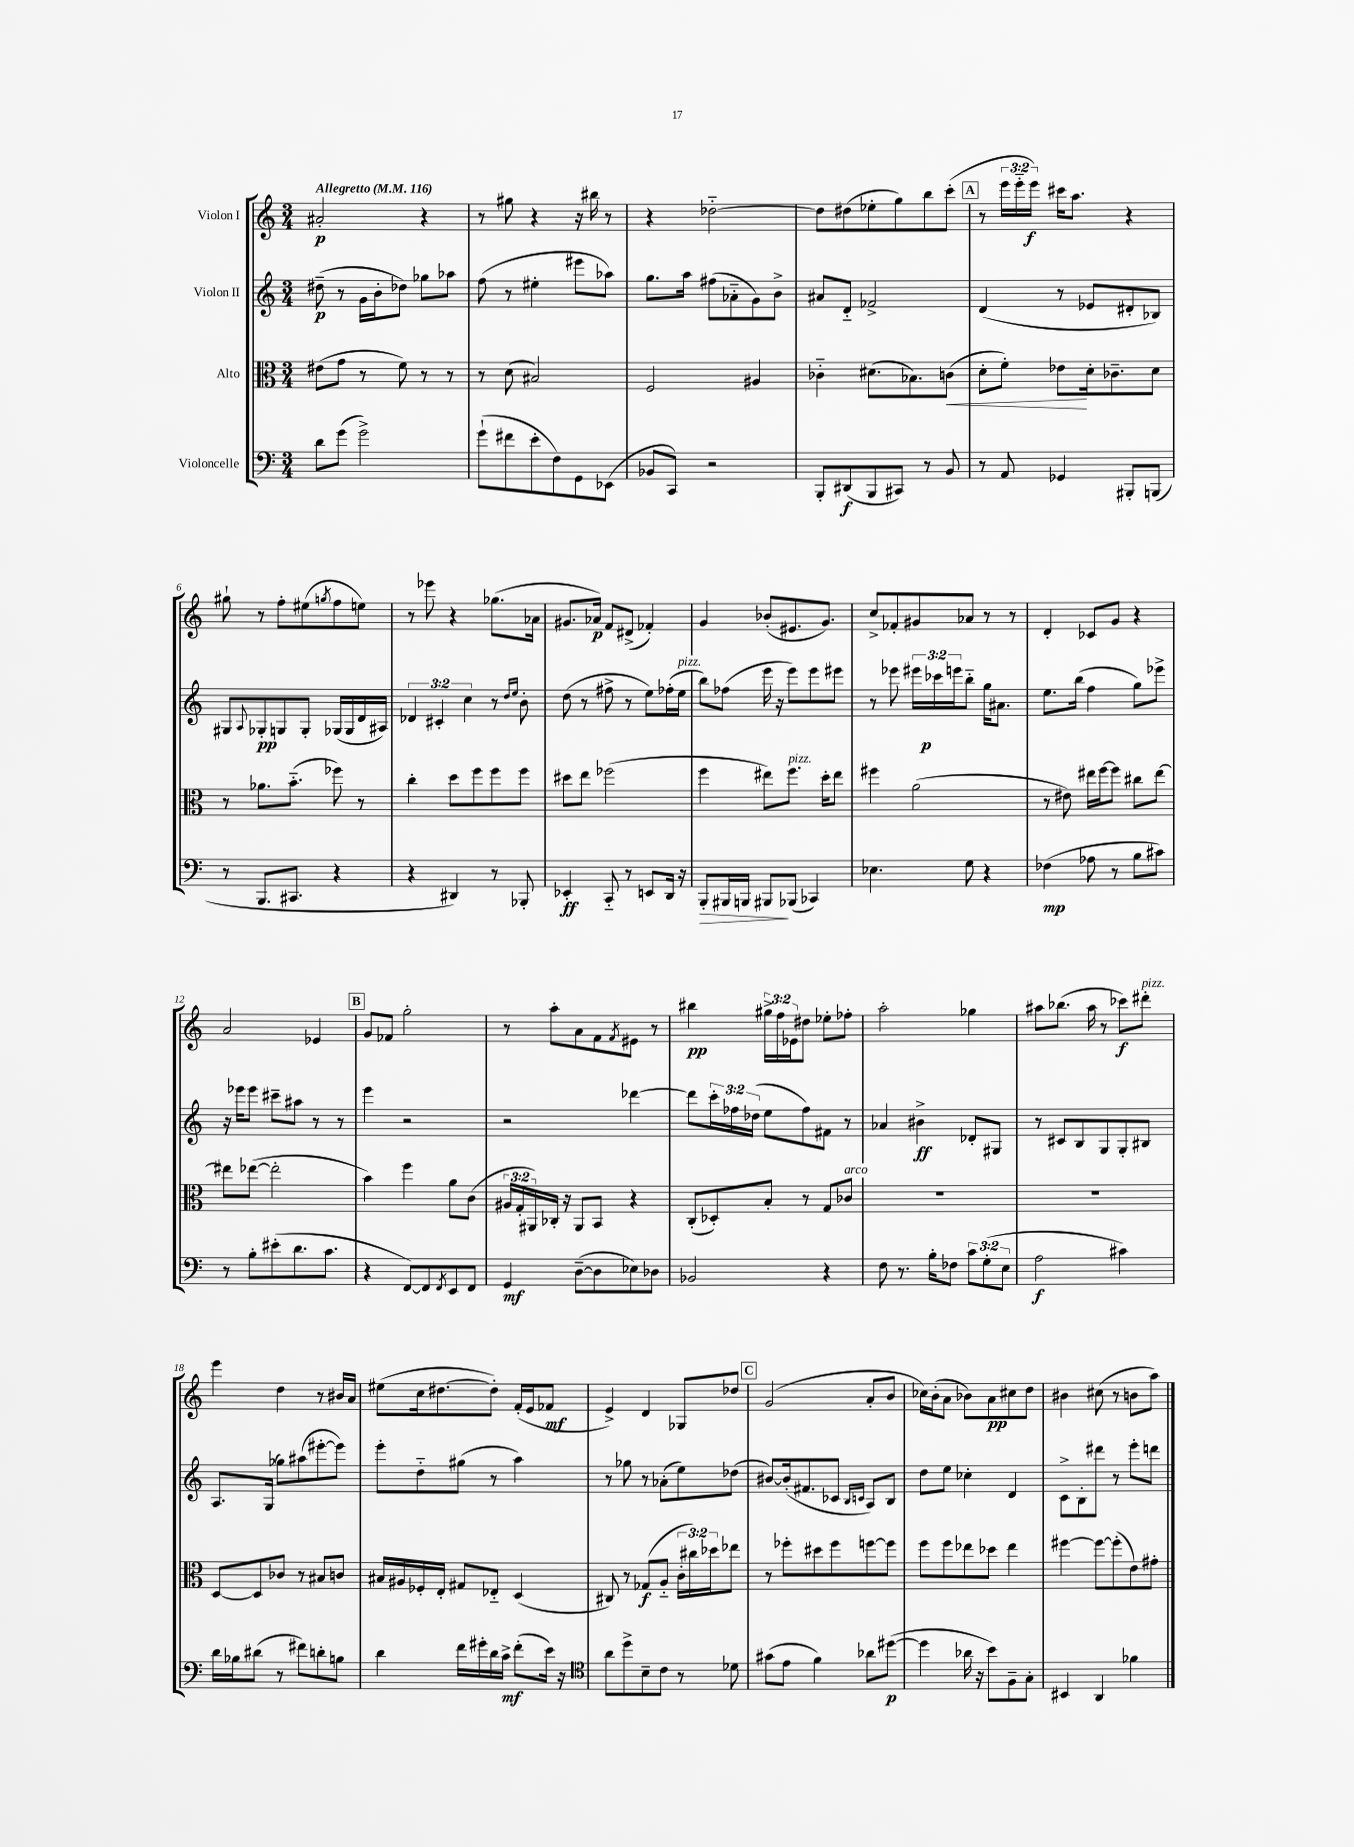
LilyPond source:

<<
\new StaffGroup <<
\new Staff = "s0" \with { instrumentName = "Violon I" } {
    \clef treble \key c \major \numericTimeSignature \time 3/4 \override Staff.TupletNumber.text = #tuplet-number::calc-fraction-text \tempo "Allegretto" 4 = 116
    ais'2-.\p r4 |
    r8 gis''8 r4 r16 bis''16 r8 |
    r4 des''2~-_ |
    des''8 dis''8( ees''8-. g''8) b''8 c'''8-.( |
    \mark \markup { \box "A" } r8 \tuplet 3/2 { e'''16 e'''16-_ e'''16\f) } cis'''16 a''8. r4 |
    gis''8-! r8 f''8-. eis''8( \acciaccatura { g''8 } f''8 e''8) |
    r8 ees'''8 r4 ges''8.( aes'16 |
    gis'8. aes'16\p) f'8 dis'8->( fes'4-.) |
    g'4 bes'8-.( eis'8. g'8.) |
    c''8-> fes'8-. gis'8 aes'8 r8 r8 |
    d'4-. ces'8 g'8 r4 |
    a'2 ees'4 |
    \mark \markup { \box "B" } g'8 fes'8 g''2-. |
    r8 a''8-. a'8 f'8 \acciaccatura { f'8 } eis'8 r8 |
    bis''4\pp \tuplet 3/2 { gis''16-> f''16 ees'16 } dis''8 ees''8-. fes''8-. |
    a''2-. ges''4 |
    ais''8 bes''8.( ais''16 r8 ces'''8\f) dis'''8-.^\markup { \italic "pizz." } |
    e'''4 d''4 r8 bis'16 a'16 |
    eis''8( c''16 dis''8.~ dis''8-.) f'16-.( e'16 fes'8\mf |
    e'4->) d'4 ges8 des''8 |
    \mark \markup { \box "C" } g'2( a'8-. b'8 |
    ces''16) b'16-.( a'8 bes'8) a'8\pp cis''8 d''8 |
    bis'4 cis''8( r8 b'8 a''8) \bar "|." |
}
\new Staff = "s1" \with { instrumentName = "Violon II" } {
    \clef treble \key c \major \numericTimeSignature \time 3/4 \override Staff.TupletNumber.text = #tuplet-number::calc-fraction-text
    dis''8--\p( r8 g'16 b'16-. des''8) ges''8 aes''8 |
    f''8( r8 eis''4-. eis'''8 aes''8) |
    g''8. a''16 fis''8( aes'8-_ g'8) b'8-> |
    ais'8 d'8-_ fes'2-> |
    \mark \markup { \box "A" } d'4( r8 ees'8 dis'8-. bes8) |
    gis8 \appoggiatura { a8 } ges8-.\pp g8 g8-. ges16( ges16 d'16 ais16) |
    \tuplet 3/2 { des'4 cis'4-. c''4 } r8 \grace { d''16 e''16 } b'8-. |
    d''8( r8 fis''8-> r8 e''8) fes''16-.( e''16^\markup { \italic "pizz." } |
    b''8) fes''8( e'''16 r16 e'''8) e'''8 eis'''8 |
    r8 ees'''8 \tuplet 3/2 { eis'''16 ces'''16\p e'''16 } b''8-_ g''16 ais'8. |
    e''8. b''16( f''4 g''8) ees'''8-> |
    r16 ees'''16 ees'''8 cis'''8-- ais''8 r8 r8 |
    \mark \markup { \box "B" } e'''4 r2 |
    r2 des'''4~ |
    des'''8 \tuplet 3/2 { c'''16-. fes''16 des''16( } e''8 fes''8) fis'8 r8 |
    aes'4 bis'4->\ff des'8-. gis8 |
    r8 cis'8 b8 g8 g8-. bis8 |
    a8. g16( ges''8) ais''8( eis'''8~-. eis'''8) |
    e'''8-. d''8-_ gis''8( r8 a''4) |
    r8 ges''8 r8 aes'8-.( e''8) des''8( |
    \mark \markup { \box "C" } bis'8~) bis'16-.( fis'8. ces'8 \grace { b16 c'16 } a8) b8 |
    d''8 e''8 ces''4-. d'4 |
    c'8-> b8-. dis'''8 r8 e'''8-. d'''8 \bar "|." |
}
\new Staff = "s2" \with { instrumentName = "Alto" } {
    \clef alto \key c \major \numericTimeSignature \time 3/4 \override Staff.TupletNumber.text = #tuplet-number::calc-fraction-text
    eis'8( g'8 r8 f'8) r8 r8 |
    r8 d'8( bis2) |
    f2 ais4 |
    ces'4-_ dis'8.( bes8.) c'8\<( |
    \mark \markup { \box "A" } d'8-. f'8-.) ees'8\! d'16-. ces'8.-- d'8 |
    r8 aes'8. b'8.-_( fes''8) r8 |
    c''4-. d''8 f''8 f''8 f''8 |
    dis''8 e''8 fes''2( |
    f''4 eis''8) f''8.^\markup { \italic "pizz." } d''16-. eis''8 |
    fis''4 a'2( |
    r8 eis'8) eis''16 f''16~ f''8 cis''8 eis''8~ |
    eis''8 ees''8~( ees''2-. |
    \mark \markup { \box "B" } b'4) f''4 a'8 c'8( |
    \tuplet 3/2 { ais16 g16-. ais,16) } ces16-. r16 ais,8 b,8 r4 |
    c8-.( des8-.) b8-. r8 g8 ces'8^\markup { \italic "arco" } |
    R2. |
    R2. |
    d8~ d8 ces'8 r8 bis8 c'8 |
    bis16 ais16 fes16-. e16-. gis8 ees8-_ d4( |
    cis8) r8 ges8\f( a8-_ \tuplet 3/2 { c'16-. cis''16) des''16 } ees''8 |
    \mark \markup { \box "C" } r8 fes''8-. dis''8 fes''8 f''8~ f''8 |
    f''8 f''8 ees''8 des''8 ees''4 |
    fis''4~ fis''8~ fis''8-.( e'8) gis'8-. \bar "|." |
}
\new Staff = "s3" \with { instrumentName = "Violoncelle" } {
    \clef bass \key c \major \numericTimeSignature \time 3/4 \override Staff.TupletNumber.text = #tuplet-number::calc-fraction-text
    d'8 g'8( g'2->) |
    g'8-!( fis'8 e'8-. f8) g,8 ees,8( |
    bes,8 c,8) r2 |
    b,,8-. dis,8\f( b,,8 cis,8) r8 b,8 |
    \mark \markup { \box "A" } r8 a,8 ges,4 bis,,8-. b,,8( |
    r8 b,,8. cis,8. r4 |
    r4 dis,4) r8 bes,,8-. |
    ees,4-.\ff c,8-_ r8 e,8 d,16 r16 |
    b,,8-.\> bis,,16 b,,16 bis,,8\! bes,,8( ces,4) |
    ees4. g8 r4 |
    fes4\mp( aes8 r8 b8 cis'8) |
    r8 b8-. eis'8-.( d'8. c'8. |
    \mark \markup { \box "B" } r4 f,8~) f,8 \acciaccatura { f,8 } e,8 f,8 |
    g,4\mf d8~--( d8 ees8) des8 |
    bes,2 r4 |
    f8 r8. b16-. fes8 \tuplet 3/2 { c'8 g8-.( e8 } |
    a2\f cis'4) |
    d'16 bes16 dis'8( r8 fis'8) d'8-. b8 |
    d'4 f'16 gis'16-. d'16 c'16->\mf f'8-.( e'16) r16 |
    \clef tenor a'8 d''8-> b8-- c'8 r8 des'8 |
    \mark \markup { \box "C" } gis'8( e'8 f'4) aes'8 dis''8~\p( |
    dis''4 aes'16 r16 b'8) f8-- g8-. |
    bis,4 a,4 fes'4 \bar "|." |
}
>>
>>
